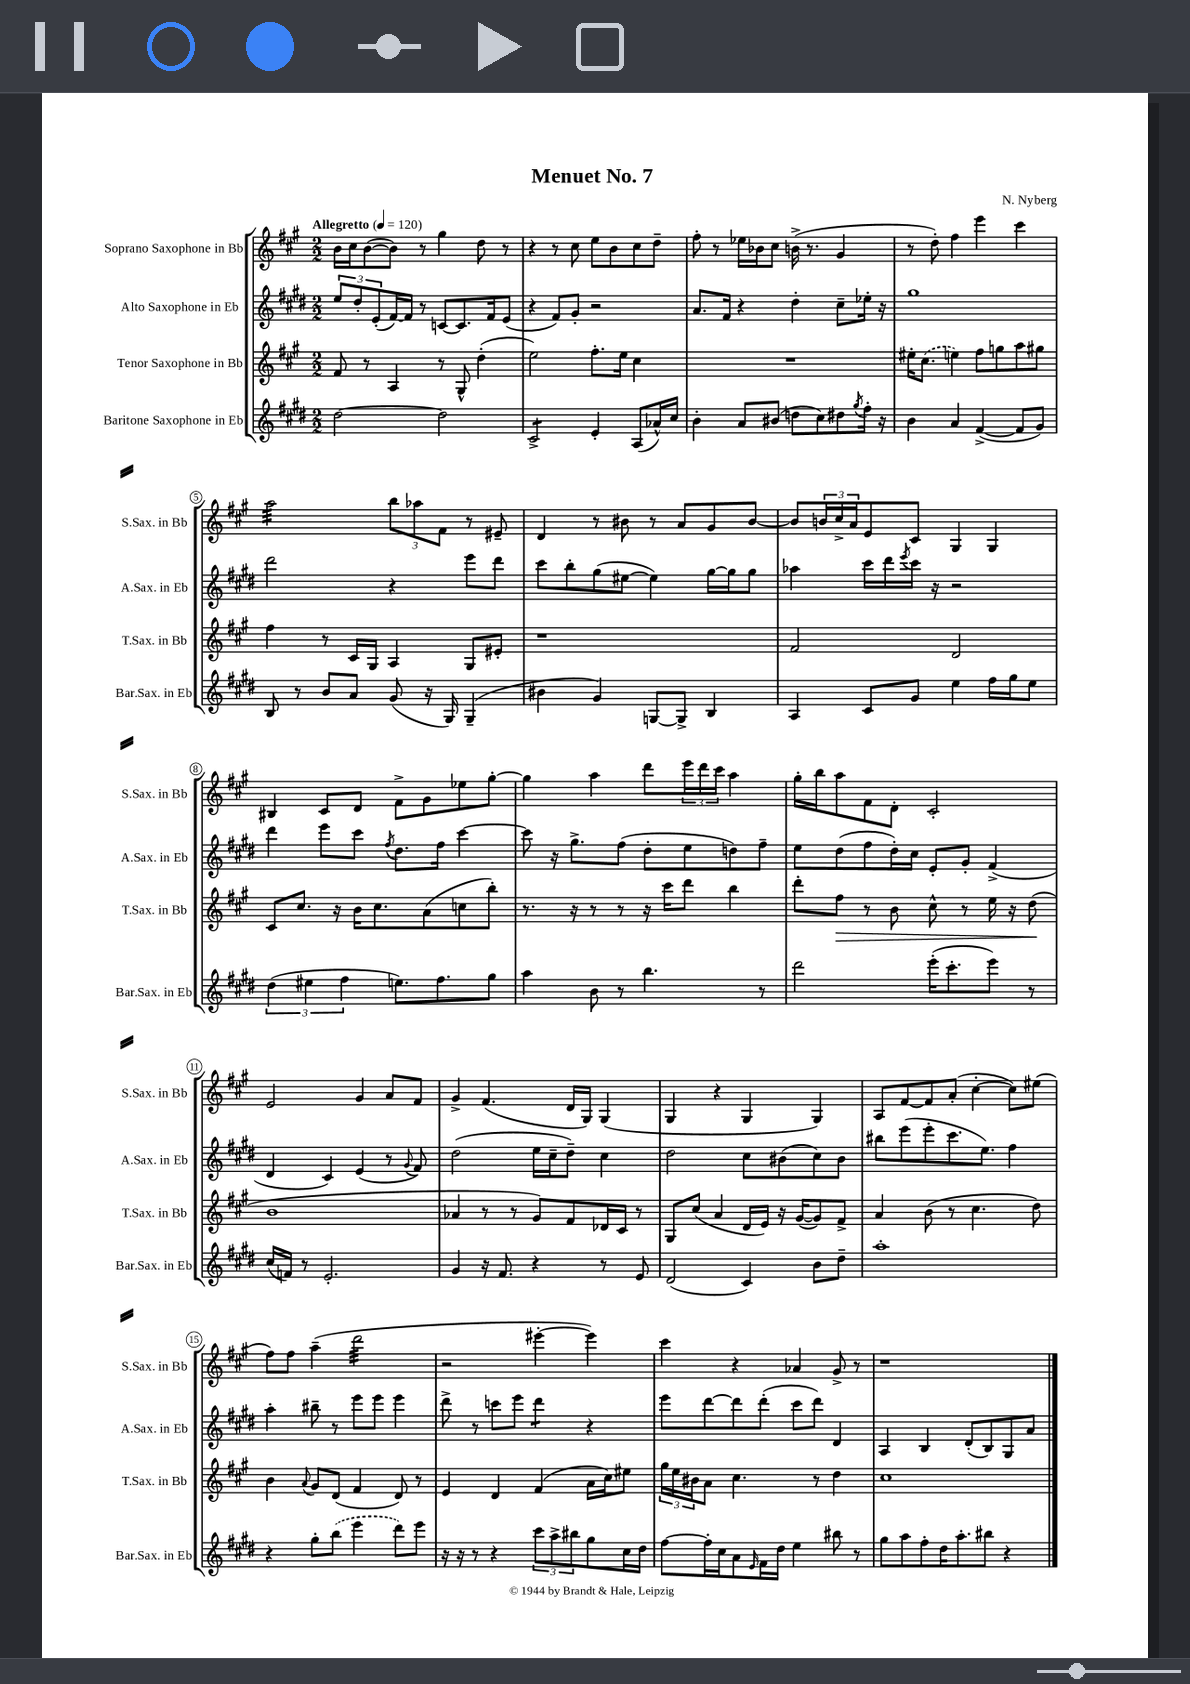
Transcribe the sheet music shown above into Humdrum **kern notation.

**kern	**kern	**kern	**kern
*staff4	*staff3	*staff2	*staff1
*clefG2	*clefG2	*clefG2	*clefG2
*k[f#c#g#d#]	*k[f#c#g#]	*k[f#c#g#d#]	*k[f#c#g#]
*M2/2	*M2/2	*M2/2	*M2/2
*MM120	*MM120	*MM120	*MM120
[2dd#	8f#	12ee	16b
.	.	.	16cc#
.	.	12dd#'	.
.	8r	.	([8b
.	.	(12e'	.
.	4A	[16f#)	8b])
.	.	16f#]	.
.	.	8r	8r
2dd#]	8r	[8c	4gg#
.	8G#^^	8.c]	.
.	(4dd'	.	8dd
.	.	16f#	.
.	.	(8e	8r
=	=	=	=
2c#^	2ee)	4r	4r
.	.	8f#)	8r
.	.	8g#'	8cc#
4e'	8.ff#'	2r	8ee
.	.	.	8b
.	16ee	.	.
(8A	4cc#	.	8cc#
16a-^^)	.	.	8dd~
16cc#	.	.	.
=	=	=	=
4b'	1r	8.a	8ff#'
.	.	.	8r
.	.	16f#	.
8a	.	4r	16ee-
.	.	.	16b-
(8b#	.	.	8cc#
8dd	.	4dd#'	(16b^
.	.	.	8.r
8cc#)	.	.	.
8dd#	.	8cc#~	4g#
8qgg#	.	.	.
16ff#'	.	16ee-'	.
16r	.	16r	.
=	=	=	=
4b	16ee#'	1gg#	8r
.	(8.cc#	.	.
.	.	.	8dd')
4a	4ee)	.	4ff#
([4f#^	8ff#	.	4eee
.	8gg	.	.
8f#]	8aa	.	4ccc#
8g#)	8gg#	.	.
=	=	=	=
8B	4ff#	2ddd#	2aa
8r	.	.	.
8b	8r	.	.
8a	16c#	.	.
.	16G#	.	.
(8g#	4A	4r	12bb
.	.	.	12aa-
16r	.	.	.
.	.	.	12f#
16G#)	.	.	.
(4G#~	8G#	8eee	8r
.	8e#'	8ddd#	8e#~
=	=	=	=
4b#	1r	8ccc#	4d
.	.	8bb'	.
4g#)	.	(8gg#	8r
.	.	[8ee#	8b#
[8G	.	4ee#])	8r
8G^]	.	.	8a
4B	.	[16gg#	8g#
.	.	16gg#]	.
.	.	8gg#	[8b#
=	=	=	=
4A	2f#	4aa-	8b#]
.	.	.	24b
.	.	.	24cc#^
.	.	.	24a
8c#	.	16ccc#	8e
.	.	16ddd#	.
.	.	8qeee	.
8g#	.	16ccc#	8c#
.	.	16r	.
4ee	2d	2r	4G#
16ff#	.	.	4G#
16gg#	.	.	.
8ee	.	.	.
=	=	=	=
(6dd#	8c#	4ddd#	4B#
.	8.cc#	.	.
6ee#	.	.	.
.	.	8eee	8c#
.	16r	.	.
6ff#	.	.	.
.	16b	8ccc#	8d
.	8.cc#	.	.
.	.	8qff#	.
8.ee)	.	8.dd#	8f#^
.	(8a	.	8g#
8.ff#	.	16ff#	.
.	8cc	[4ccc#	8ee-
8gg#	8bb')	.	[8gg#'
=	=	=	=
4aa	8.r	8ccc#]	4gg#]
.	.	16r	.
.	16r	8.gg#^	.
8b	8r	.	4aa
8r	8r	(8ff#	.
4.bb	16r	8dd#'	8ddd
.	16ccc#	.	.
.	8ddd	8ee	24eee
.	.	.	24ddd
.	.	.	24ccc#
.	4bb	8dd)	4aa
8r	.	8ff#~	.
=	=	=	=
2ddd#	8ddd'	8ee	16gg#'
.	.	.	16bb
.	8ff#	(8dd#	8aa
.	8r	8ff#	8f#
.	8b	16dd#')	8d'
.	.	16cc#	.
(16eee'	8cc#^^	8e'	2c#'
8.ccc#'	.	.	.
.	8r	8g#'	.
8eee)	16ee	(4f#^	.
.	16r	.	.
8r	(8dd	.	.
=	=	=	=
(16cc#	1b	4d#	2e
16f)	.	.	.
8r	.	.	.
2.e'	.	4c#)	.
.	.	(4e	4g#
.	.	8r	8a
.	.	8qqg#	.
.	.	8f#)	8f#
=	=	=	=
4g#	4a-	(2dd#	4g#^
16r	8r	.	(4.f#
8.f#	.	.	.
.	8r	.	.
4r	8g#)	16ee	.
.	.	16cc#~	.
.	8f#	8dd#~)	16d
.	.	.	16G#)
8r	16d-	4cc#	(4G#
.	16c#	.	.
8e	8r	.	.
=	=	=	=
(2d#	8G#	2dd#	4G#
.	(8cc#	.	.
.	4a	.	4r
4c#)	16d	8cc#	4G#
.	16e)	.	.
.	16r	(8b#	.
.	([16g#	.	.
8b	8g#])	8cc#)	4G#)
8dd#~	8f#^	8b#	.
=	=	=	=
1aa'	4a	8bb#	8A
.	.	(8eee	[8f#
.	(8b	8eee'	8f#]
.	8r	8.ccc#	(8a'
.	4.cc#	.	[4cc#'
.	.	8.ee)	.
.	.	4ff#	8cc#])
.	8dd)	.	(8ee#
=	=	=	=
4r	4b	4aa'	8ff#)
.	.	.	8ff#
.	8qqa	.	.
8gg#'	8g#	8bb#~	(4aa~
(8bb	(8d	8r	.
4eee	4f#	8eee	2ddd
.	.	8eee	.
8ddd#)	8d)	4eee	.
8eee	8r	.	.
=	=	=	=
16r	4e	8ddd#^	2r
16r	.	.	.
8r	.	8r	.
4r	4d	8ccc	.
.	.	8eee	.
12ccc#	(4f#	4ddd#	[4eee#'
12aa^	.	.	.
12bb#	.	.	.
8gg#	16a	4r	4eee#])
.	16cc#)	.	.
16cc#	8ee#	.	.
16dd#	.	.	.
=	=	=	=
[8ff#	24gg#	8eee	4ccc#
.	24ee	.	.
.	24b#	.	.
16ff#']	8a	[8ddd#	.
16cc#	.	.	.
8a	4.cc#	8ddd#]	4r
16qqe	.	.	.
16f#	.	(8ddd#'	.
16dd#	.	.	.
4ee	.	8ccc#	4a-
.	8r	8ddd#)	.
8bb#	4dd	4d#	8g#^
8r	.	.	8r
=	=	=	=
8gg#	1cc#	4A	1r
8aa	.	.	.
8ff#'	.	4B	.
16dd#	.	.	.
8.aa'	.	.	.
.	.	(8d#'	.
8bb#	.	8B)	.
4r	.	8G#	.
.	.	8a	.
==	==	==	==
*-	*-	*-	*-
